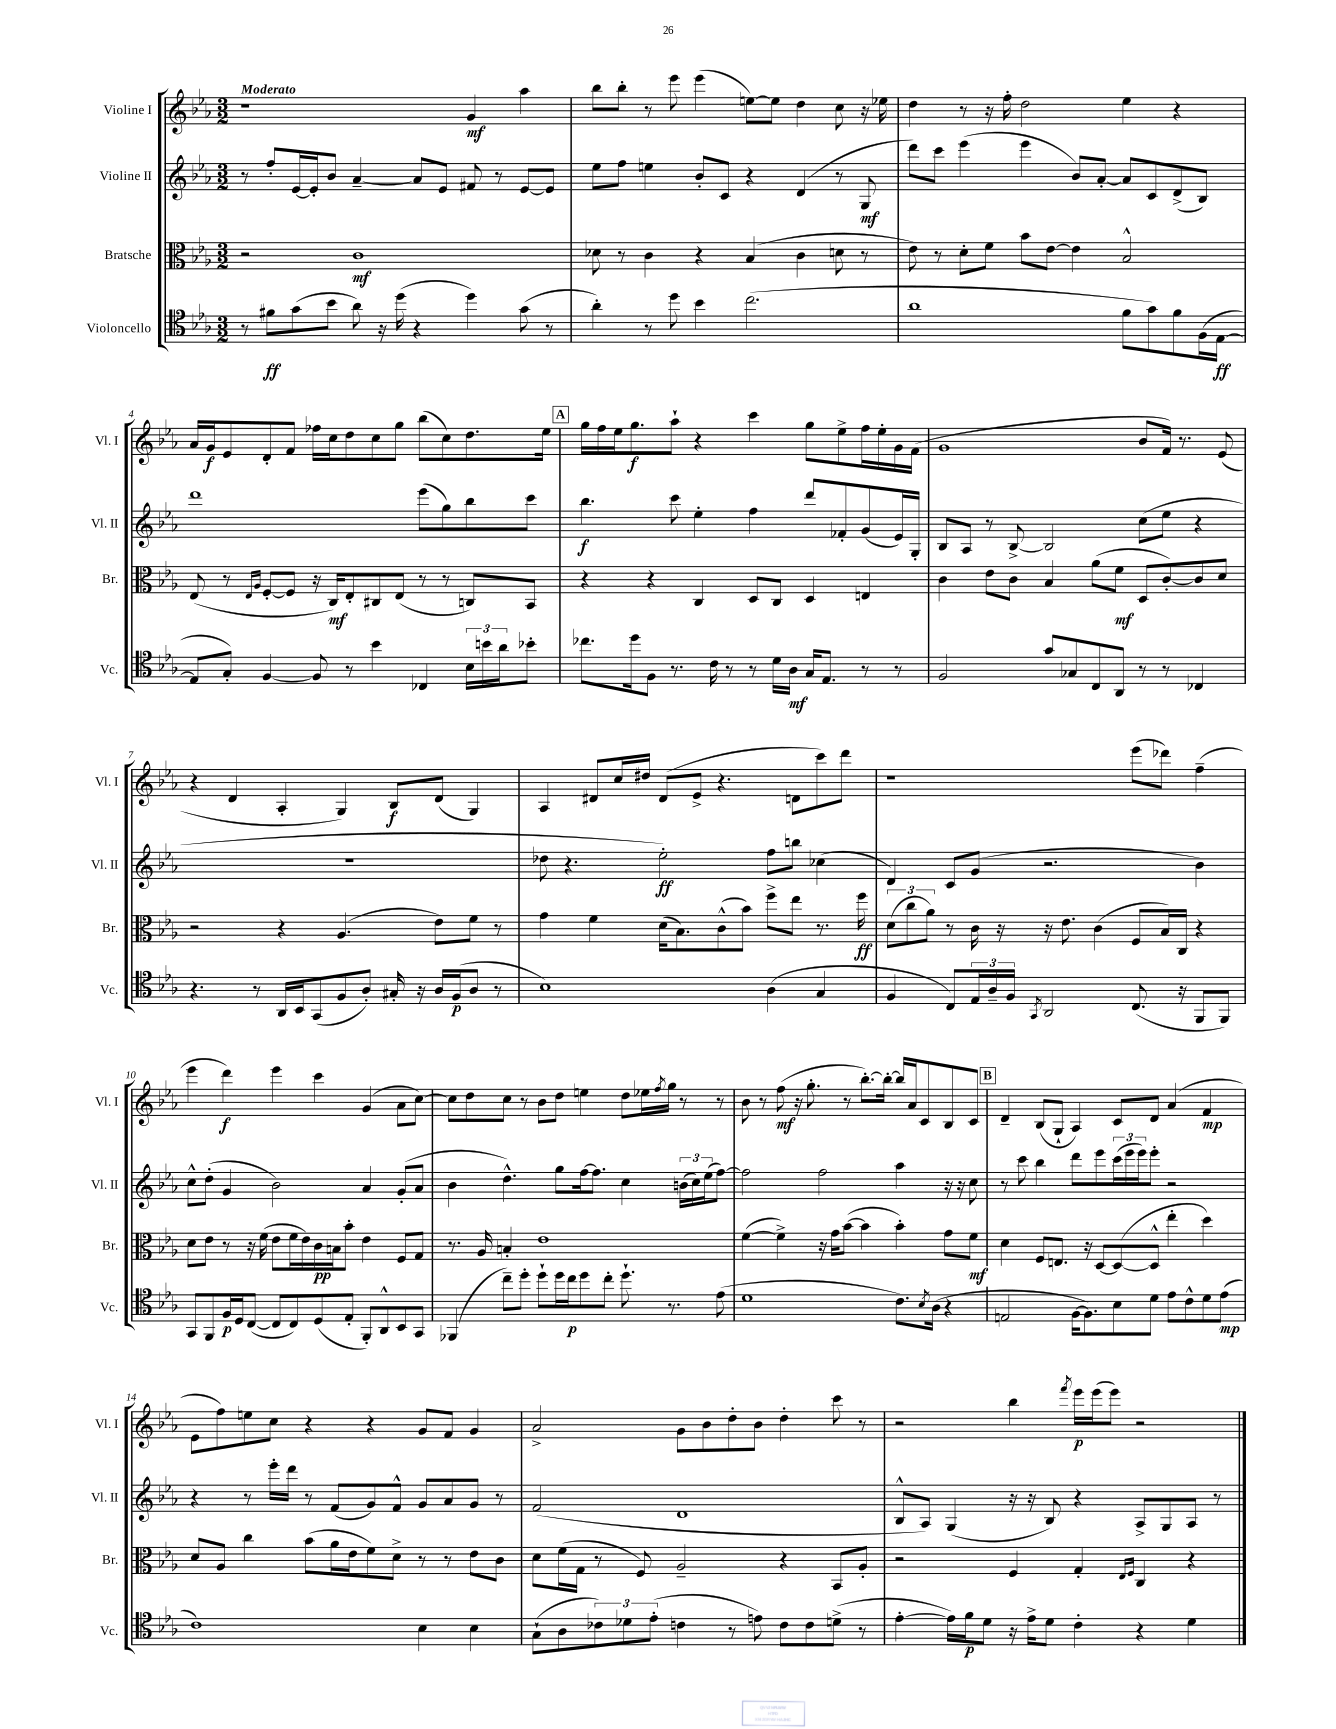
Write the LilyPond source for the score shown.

<<
\new StaffGroup <<
\new Staff = "s0" \with { instrumentName = "Violine I" shortInstrumentName = "Vl. I" } {
    \clef treble \key ees \major \numericTimeSignature \time 3/2 \tempo "Moderato"
    r1 g'4\mf aes''4 |
    bes''8 bes''8-. r8 ees'''8 ees'''4( e''8~) e''8 d''4 c''8 r16 ees''16 |
    d''4 r8 r16 f''16-. d''2 ees''4 r4 |
    aes'16 g'16\f ees'8 d'8-. f'8 fes''16 c''16 d''8 c''8 g''8 bes''8( c''8) d''8. ees''16 |
    \mark \markup { \box "A" } g''16 f''16 ees''16 g''8.\f aes''8-! r4 c'''4 g''8 ees''8-> f''16 ees''16-. g'16 f'16( |
    g'1 bes'8 f'16) r8. ees'8( |
    r4 d'4 aes4-. g4) bes8\f d'8( g4) |
    aes4 dis'8 c''16 dis''16 dis'8( ees'8-> r4. d'8 c'''8) d'''8 |
    r1 ees'''8( des'''8) f''4--( |
    ees'''4 d'''4\f) ees'''4 c'''4 g'4( aes'8 c''8~) |
    c''8 d''8 c''8 r8 bes'8 d''8 e''4 d''8 ees''16 \acciaccatura { f''8 } g''16 r8 r8 |
    bes'8 r8 f''8\mf( r16 g''8.-. r8 bes''8.~-.) bes''16~-. bes''16 aes'16 c'8 bes8 c'8 |
    \mark \markup { \box "B" } d'4-- bes8( g8-! aes4) c'8 d'8 aes'4( f'4\mp |
    ees'8 f''8) e''8 c''8 r4 r4 g'8 f'8 g'4 |
    aes'2-> g'8 bes'8 d''8-. bes'8 d''4-. c'''8 r8 |
    r2 bes''4 \acciaccatura { f'''8 } ees'''16\p ees'''16( ees'''8) r2 \bar "|." |
}
\new Staff = "s1" \with { instrumentName = "Violine II" shortInstrumentName = "Vl. II" } {
    \clef treble \key ees \major \numericTimeSignature \time 3/2
    r8 f''8-. ees'16~ ees'16-. bes'8 aes'4~-- aes'8 ees'8 fis'8 r8 ees'8~ ees'8 |
    ees''8 f''8 e''4 bes'8-. c'8 r4 d'4( r8 g8\mf |
    d'''8) c'''8 ees'''4( ees'''4 bes'8) aes'8~-. aes'8 c'8 d'8->( bes8) |
    d'''1 ees'''8( g''8) bes''8 c'''8 |
    \mark \markup { \box "A" } bes''4.\f c'''8 ees''4-. f''4 d'''8 fes'8-. g'8( ees'16) g16-. |
    bes8 aes8 r8 bes8~-> bes2 c''8( ees''8 r4 |
    R1. |
    des''8 r4. ees''2-.\ff) f''8 b''8 ces''4( |
    d'4) c'8 g'8( r2. bes'4) |
    c''8-^ d''8-.( g'4 bes'2) aes'4 g'8-.( aes'8 |
    bes'4 d''4.-^) g''8 f''16~ f''8. c''4 \tuplet 3/2 { b'16( c''16) ees''16( } f''8~) |
    f''2 f''2 aes''4 r16 r16 c''8 |
    \mark \markup { \box "B" } r8 c'''8 bes''4 d'''8 ees'''8 \tuplet 3/2 { c'''16( ees'''16 ees'''16) } ees'''8-. r2 |
    r4 r8 ees'''16-. d'''16 r8 f'8( g'8) f'8-^ g'8 aes'8 g'8 r8 |
    f'2( d'1 |
    bes8-^ aes8) g4( r16 r16 bes8) r4 aes8-> g8 aes8 r8 \bar "|." |
}
\new Staff = "s2" \with { instrumentName = "Bratsche" shortInstrumentName = "Br." } {
    \clef alto \key ees \major \numericTimeSignature \time 3/2
    r2 c'1\mf |
    des'8 r8 c'4 r4 bes4( c'4 d'8 r8 |
    ees'8) r8 d'8-. f'8 bes'8 ees'8~ ees'4 bes2-^ |
    ees8( r8 \grace { ees16 aes16 } f8~-. f8 r16 c16\mf) ees8-. cis8 ees8( r8 r8 c8) bes,8 |
    \mark \markup { \box "A" } r4 r4 c4 d8 c8 d4 e4 |
    c'4 ees'8 c'8 bes4 aes'8( f'8\mf d8 c'8~-.) c'8 d'8 |
    r2 r4 aes4.( ees'8) f'8 r8 |
    g'4 f'4 d'16( bes8.) c'8-^( bes'8) f''8-> ees''8 r8. f''16\ff |
    \tuplet 3/2 { d'8( c''8 aes'8) } r8 c'16 r16 r16 ees'8. c'4( f8 bes16) c16 r4 |
    d'8 ees'8 r8 r16 f'16( ees'8 f'16 ees'16) c'16\pp b16 bes'8-. ees'4 f8 g8 |
    r8. aes16 b4-. ees'1 |
    f'4~( f'4->) r16 g'16 bes'8~( bes'4 bes'4-.) g'8 f'8\mf |
    \mark \markup { \box "B" } d'4 f8 e8. r16 d8~ d8~( d8-^ ees''4-. d''4) |
    d'8 aes8 c''4 bes'8( aes'16 ees'16 f'8) d'8-> r8 r8 ees'8 c'8 |
    d'8 f'16( g16 r8 f8) aes2-- r4 bes,8 aes8-. |
    r2 f4 g4-. \grace { ees16 f16 } c4 r4 \bar "|." |
}
\new Staff = "s3" \with { instrumentName = "Violoncello" shortInstrumentName = "Vc." } {
    \clef tenor \key ees \major \numericTimeSignature \time 3/2
    r8 fis'8\ff g'8( bes'8 aes'8) r16 d''16( r4 d''4) g'8( r8 |
    aes'4-.) r8 d''8 bes'4 c''2.( |
    aes'1 f'8 g'8) f'8 f16( ees16~\ff |
    ees8 g8-.) f4~ f8 r8 bes'4 ces4 \tuplet 3/2 { bes16 b'16 aes'16 } bes'8-. |
    \mark \markup { \box "A" } ces''8. d''16 f8 r8. c'16 r8 r8 d'16 aes16\mf g16 ees8. r8 r8 |
    f2 g'8 ges8 c8 aes,8 r8 r8 ces4 |
    r4. r8 aes,16 bes,16 g,8( f8 aes8-.) gis16-. r16 aes16 f16\p( aes8 r8 |
    bes1) aes4( g4 |
    f4 c8) \tuplet 3/2 { ees16 aes16-- f16 } \acciaccatura { g,8 } aes,2 c8.( r16 f,8 f,8) |
    g,8 f,8 f16\p d16 c8~( c8 c8) d8( ees8-. f,8-.) aes,8-^ bes,8 g,8 |
    fes,4( c''8--) d''8-. d''8-! d''16 c''16\p d''8 c''8-. d''8.-! r8. ees'8( |
    d'1 c'8.) \acciaccatura { bes8 } aes16( r4 |
    \mark \markup { \box "B" } e2 f16~ f8.) bes8 d'8 ees'8 c'8-^ d'8 ees'8\mp( |
    c'1) bes4 bes4 |
    g8-!( aes8 \tuplet 3/2 { ces'8) des'8 ees'8-.( } c'4 r8 e'8) c'8 c'8 d'8->( r8 |
    ees'4~-. ees'16) f'16\p d'8 r16 ees'16-> d'8 c'4-. r4 d'4 \bar "|." |
}
>>
>>
